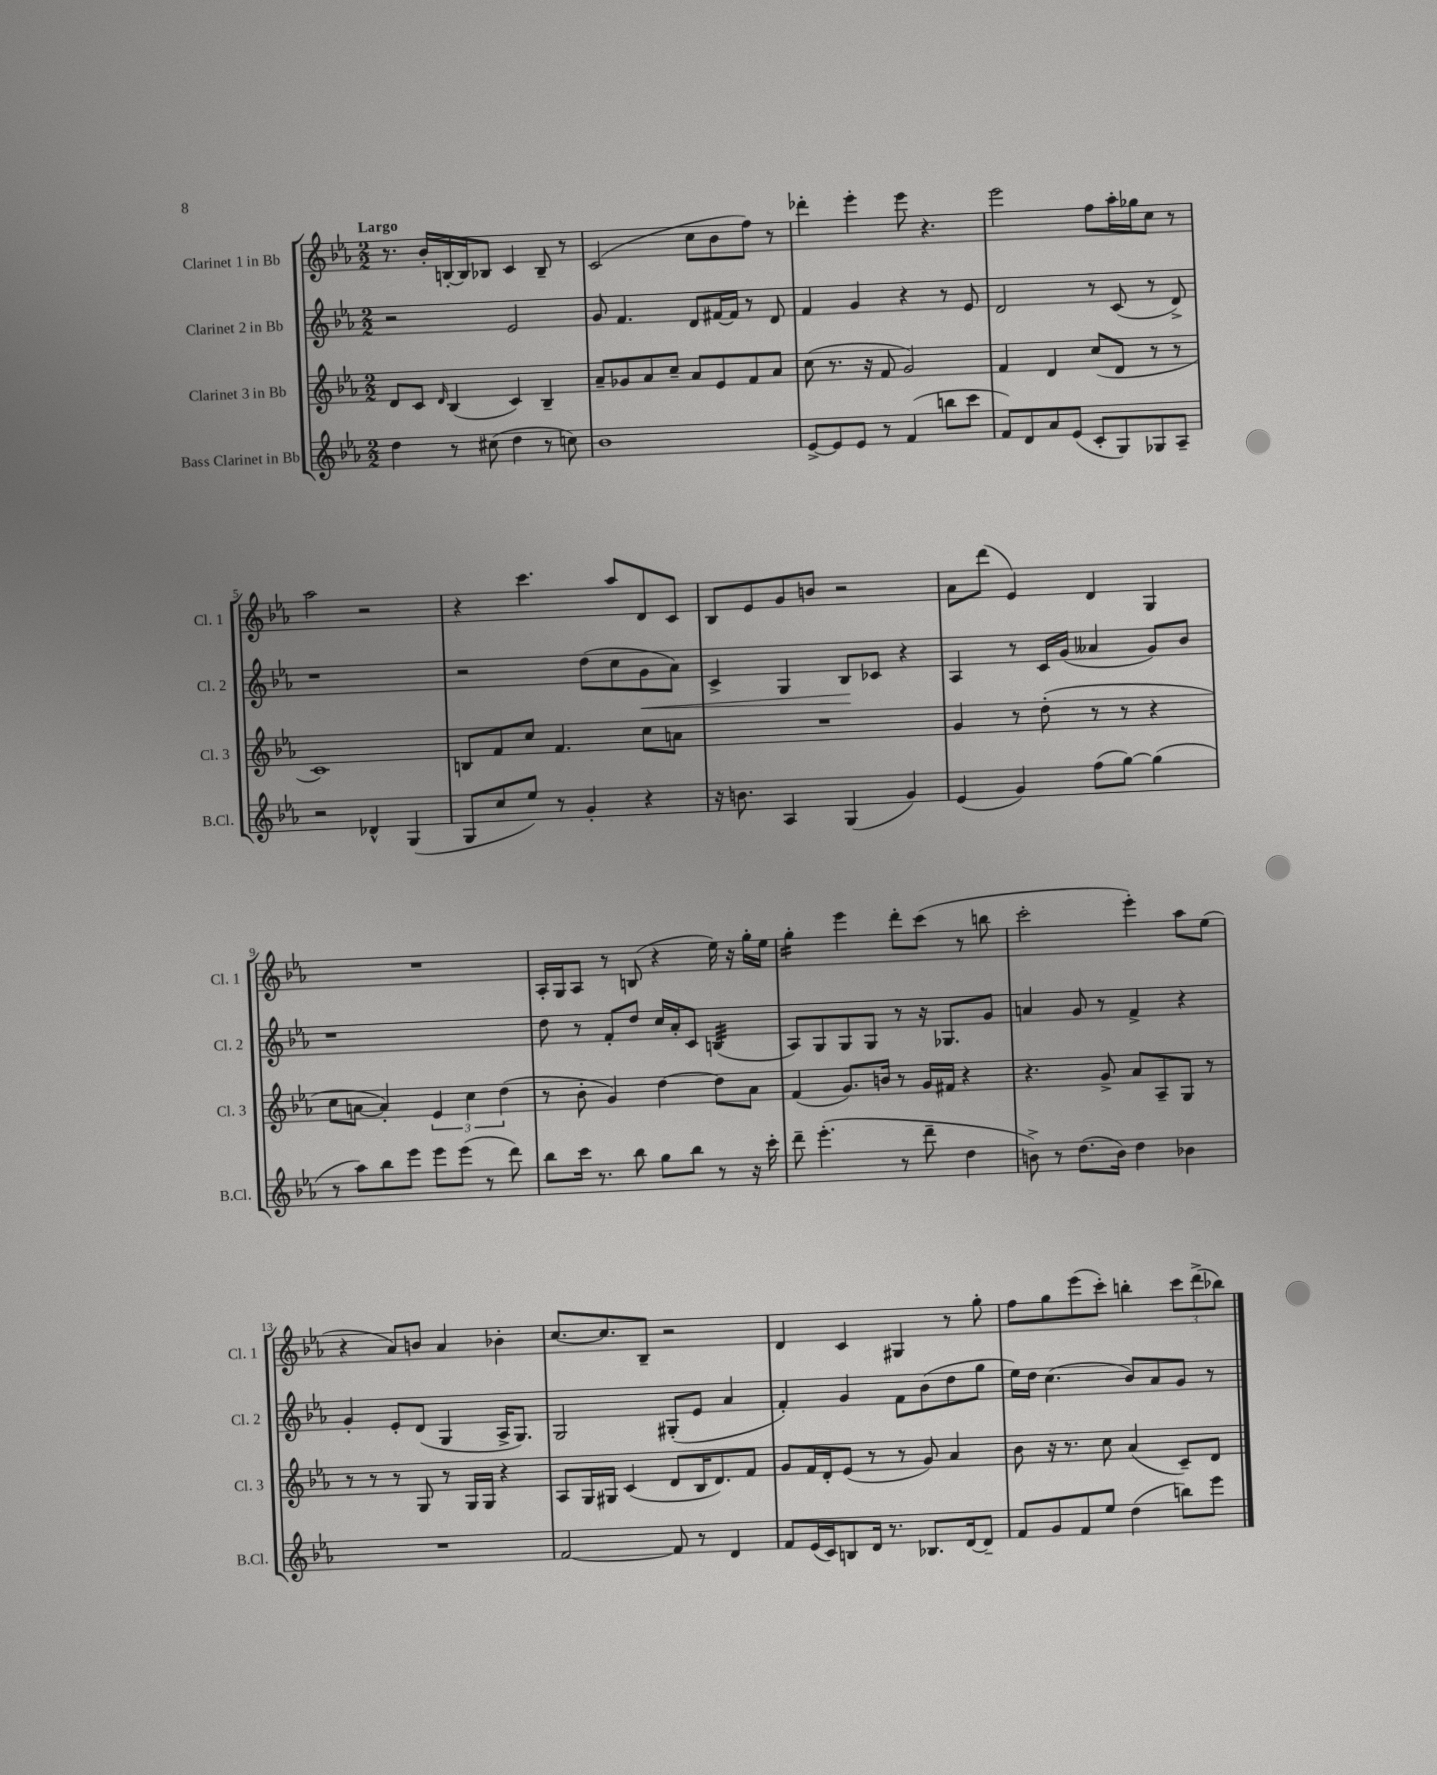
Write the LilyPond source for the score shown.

<<
\new StaffGroup <<
\new Staff = "s0" \with { instrumentName = "Clarinet 1 in Bb" shortInstrumentName = "Cl. 1" } {
    \clef treble \key ees \major \numericTimeSignature \time 2/2 \tempo "Largo"
    r8. bes'16-. b16~-. b16 bes8 c'4 bes8-- r8 |
    c'2( c''8 bes'8 f''8) r8 |
    des'''4-. ees'''4-. ees'''8 r4. |
    ees'''2 f''8 aes''16-. ges''16 c''8 r8 |
    aes''2 r2 |
    r4 c'''4. aes''8 d'8 c'8 |
    bes8 ees'8 g'8 b'8 r2 |
    aes'8 d'''8( ees'4) d'4 g4 |
    R1 |
    aes16-. g16 aes8 r8 b8( r4 ees''16) r16 g''16-. ees''16 |
    g''4:16-. ees'''4 d'''8-. c'''8( r8 b''8 |
    c'''2-. ees'''4-.) aes''8 ees''8( |
    r4 aes'8) b'8 aes'4 bes'4-. |
    c''8.~ c''8. bes8-- r2 |
    d'4 c'4 gis4 r8 g''8-. |
    f''8 g''8 ees'''8( c'''8-.) b''4-. \tuplet 3/2 { c'''8 d'''8->( bes''8) } \bar "|." |
}
\new Staff = "s1" \with { instrumentName = "Clarinet 2 in Bb" shortInstrumentName = "Cl. 2" } {
    \clef treble \key ees \major \numericTimeSignature \time 2/2
    r2 ees'2 |
    g'8 f'4. d'8 fis'16~ fis'16 r8 d'8 |
    f'4 g'4 r4 r8 ees'8 |
    d'2 r8 c'8( r8 d'8->) |
    r1 |
    r2 d''8( c''8 g'8\< aes'8) |
    c'4-> g4 bes8\! ces'8 r4 |
    aes4 r8 c'16 g'16( aeses'4 g'8) bes'8 |
    r1 |
    d''8 r8 f'8-. d''8 c''16 aes'16-. c'8 b4:32( |
    aes8) g8 g8 g8 r8 r16 ges8. g'8 |
    a'4 g'8 r8 f'4-> r4 |
    g'4-. ees'8-. d'8( g4 aes16-> g8.) |
    g2 gis8-.( ees'8 aes'4 |
    f'4-.) g'4 f'8 bes'8( d''8 g''8 |
    ees''16) d''16 c''4.( bes'8) aes'8 g'8 r8 \bar "|." |
}
\new Staff = "s2" \with { instrumentName = "Clarinet 3 in Bb" shortInstrumentName = "Cl. 3" } {
    \clef treble \key ees \major \numericTimeSignature \time 2/2
    d'8 c'8 \grace { d'16 } bes4( c'4) bes4-- |
    aes'8-- ges'8 aes'8 c''8-- aes'8 ees'8 f'8 aes'8 |
    c''8( r8. r16 f'8 g'2) |
    f'4 d'4 c''8( d'8 r8 r8 |
    c'1) |
    b8 f'8 c''8 f'4. c''8 a'8 |
    R1 |
    g'4 r8 d''8-.( r8 r8 r4 |
    c''8 a'8~ a'4-.) \tuplet 3/2 { ees'4 c''4 d''4( } |
    r8 bes'8-. g'4) d''4~ d''8 aes'8 |
    f'4( g'8.) b'16 r8 g'16 fis'16 r4 |
    r4. g'8-> aes'8 aes8-- g8 r8 |
    r8 r8 r8 g8 r8 g16 g16 r4 |
    aes8 g16 gis16 c'4( d'8 bes16 d'8.) f'8 |
    g'8 f'16 d'16-. ees'8( r8 r8 g'8) aes'4 |
    bes'8 r16 r8. c''8 aes'4( c'8--) d'8 \bar "|." |
}
\new Staff = "s3" \with { instrumentName = "Bass Clarinet in Bb" shortInstrumentName = "B.Cl." } {
    \clef treble \key ees \major \numericTimeSignature \time 2/2
    d''4 r8 cis''8( d''4 r8 c''8) |
    bes'1 |
    ees'8~-> ees'8 ees'8 r8 f'4( b''8 c'''8 |
    f'8) d'8 aes'8 ees'8( c'8-. g8) ges8 aes8-- |
    r2 des'4-^ g4( |
    g8 c''8 ees''8) r8 g'4-. r4 |
    r16 b'8. aes4 g4( g'4) |
    ees'4( g'4) f''8( g''8~) g''4( |
    r8 aes''8) bes''8 ees'''8 ees'''8 ees'''8( r8 d'''8) |
    bes''8 c'''16 r8. bes''8 g''8 bes''8 r8 r16 c'''16-. |
    d'''8-- ees'''4.-.( r8 d'''8-- d''4 |
    b'8->) r8 d''8.( b'16) d''4 bes'4 |
    R1 |
    f'2~ f'8 r8 d'4 |
    f'8 ees'16( c'16) b8 d'16 r8. bes8. d'16~ d'8-- |
    f'8 g'8 f'8 ees''8 d''4( b''8) ees'''8 \bar "|." |
}
>>
>>
